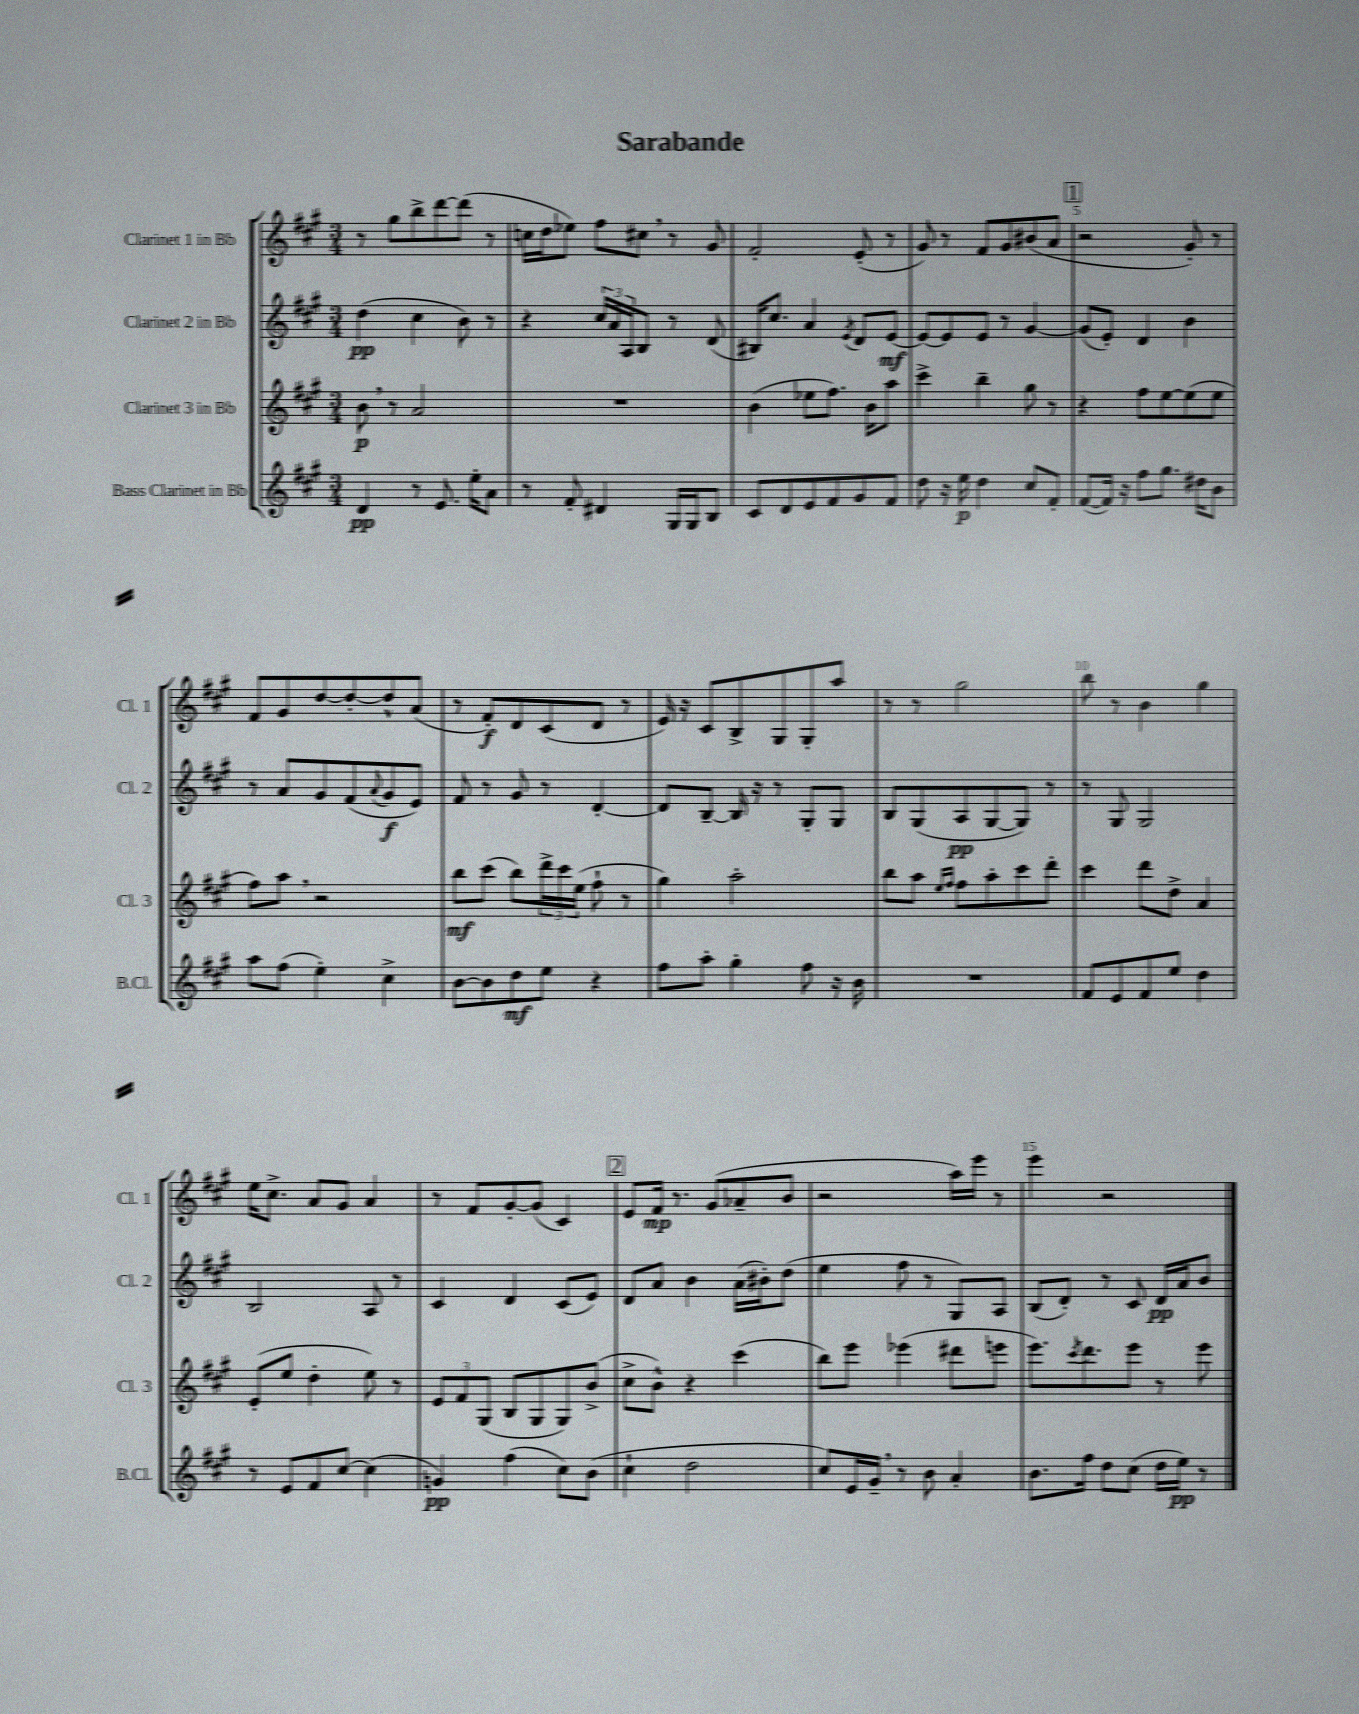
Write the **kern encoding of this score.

**kern	**dynam	**kern	**dynam	**kern	**dynam	**kern	**dynam
*part4	*part4	*part3	*part3	*part2	*part2	*part1	*part1
*staff4	*staff4	*staff3	*staff3	*staff2	*staff2	*staff1	*staff1
*I"Bass Clarinet in Bb	*	*I"Clarinet 3 in Bb	*	*I"Clarinet 2 in Bb	*	*I"Clarinet 1 in Bb	*
*I'B.Cl.	*	*I'Cl. 3	*	*I'Cl. 2	*	*I'Cl. 1	*
*clefG2	*	*clefG2	*	*clefG2	*	*clefG2	*
*k[f#c#g#]	*	*k[f#c#g#]	*	*k[f#c#g#]	*	*k[f#c#g#]	*
*M3/4	*	*M3/4	*	*M3/4	*	*M3/4	*
=1	=1	=1	=1	=1	=1	=1	=1
4d/	pp	8b,\	p	(4dd\	pp	8r	.
.	.	8r	.	.	.	8gg#\L	.
8r	.	2a/	.	4cc#\	.	8bb^\	.
8.e/	.	.	.	.	.	[8ddd\	.
.	.	.	.	8b\)	.	(8ddd\J]	.
16ee'\KL	.	.	.	.	.	.	.
8a\J	.	.	.	8r	.	8r	.
=2	=2	=2	=2	=2	=2	=2	=2
8r	.	2.r	.	4r	.	16ccn\LL	.
.	.	.	.	.	.	16dd\J	.
8f#'/	.	.	.	.	.	8ee-X\J)	.
4d#X/	.	.	.	24cc#/LL	.	8ff#\L	.
.	.	.	.	24a/	.	.	.
.	.	.	.	24A/J	.	.	.
.	.	.	.	8B/J	.	8cc#X,\J	.
16G#/LL	.	.	.	8r	.	8r	.
16G#/J	.	.	.	.	.	.	.
8B/J	.	.	.	(8d/	.	8g#/	.
=3	=3	=3	=3	=3	=3	=3	=3
8c#/L	.	(4b\	.	16B#X/KL)	.	2f#'/	.
.	.	.	.	8.cc#/J	.	.	.
8d/	.	.	.	.	.	.	.
8e/	.	8ee-X\L	.	4a/	.	.	.
8f#/	.	8.ff#\J)	.	.	.	.	.
.	.	.	.	8qe/	.	.	.
8g#/	.	.	.	8d/L	.	(8e'/	.
.	.	16b\KL	.	.	.	.	.
8f#/J	.	8aa\J	.	[8e/J	mf	8r	.
=4	=4	=4	=4	=4	=4	=4	=4
8dd\	.	4ccc#^\	.	8e/L_	.	8g#/)	.
16r	.	.	.	8e/]	.	8r	.
16ee\	p	.	.	.	.	.	.
4dd\	.	4bb~\	.	8e/J	.	8f#/L	.
.	.	.	.	8r	.	8g#/	.
8cc#/L	.	8gg#\	.	[4g#/	.	(8b#X/	.
8f#'/J	.	8r	.	.	.	8a/J	.
!!LO:REH:place=s1:t=1
=5	=5	=5	=5	=5	=5	=5	=5
([8f#/L	.	4r	.	(8g#/L]	.	2r	.
16f#/Jk])	.	.	.	8e'/J)	.	.	.
16r	.	.	.	.	.	.	.
8ff#\L	.	8ff#\L	.	4d/	.	.	.
8.gg#\J	.	[8ee\	.	.	.	.	.
.	.	(8ee\]	.	4b\	.	8g#'/)	.
16dd#X\KL	.	.	.	.	.	.	.
8b\J	.	8ee\J	.	.	.	8r	.
!!LO:LB:g=z
=6	=6	=6	=6	=6	=6	=6	=6
8aa\L	.	8ff#\L)	.	8r	.	8f#/L	.
(8ff#\J	.	8aa,\J	.	8a/L	.	8g#/	.
4ee'\)	.	2r	.	8g#/	.	[8dd/	.
.	.	.	.	(8f#/	.	8dd'/_	.
.	.	.	.	8qqa/	.	.	.
4cc#^\	.	.	.	8g#/	f	8dd^^/]	.
.	.	.	.	8e/J)	.	(8a/J	.
=7	=7	=7	=7	=7	=7	=7	=7
[8b\L	.	8bb\L	mf	8f#/	.	8r	.
8b\]	.	(8ccc#\J	.	8r	.	8f#'/L)	f
8dd\	mf	8bb\L)	.	8g#/	.	8d/	.
8ee\J	.	24ddd^\L	.	8r	.	(8c#/	.
.	.	24ccc#\	.	.	.	.	.
.	.	(24ee\JJ	.	.	.	.	.
4r	.	8ff#`\	.	[4d'/	.	8d/J	.
.	.	8r	.	.	.	8r	.
=8	=8	=8	=8	=8	=8	=8	=8
8ff#\L	.	4gg#\)	.	8d/L]	.	16e/)	.
.	.	.	.	.	.	16r	.
8aa'\J	.	.	.	[8B~/J	.	8c#/L	.
4gg#'\	.	2aa'\	.	16B/]	.	8B^/	.
.	.	.	.	16r	.	.	.
.	.	.	.	8r	.	8G#/	.
8ff#\	.	.	.	8G#'/L	.	8G#'/	.
16r	.	.	.	8G#/J	.	8aa/J	.
16b\	.	.	.	.	.	.	.
=9	=9	=9	=9	=9	=9	=9	=9
2.r	.	8bb\L	.	8B/L	.	8r	.
.	.	8aa\J	.	(8G#/	.	8r	.
.	.	16qqee/LL	.	.	.	.	.
.	.	16qqff#/JJ	.	.	.	.	.
.	.	8ff#\L	.	8A/	pp	2gg#\	.
.	.	8aa'\	.	[8G#/	.	.	.
.	.	8ccc#\	.	8G#/J])	.	.	.
.	.	8ddd'\J	.	8r	.	.	.
=10	=10	=10	=10	=10	=10	=10	=10
8f#/L	.	4ccc#\	.	8r	.	8bb\	.
8e/	.	.	.	8G#/	.	8r	.
8f#/	.	8ddd\L	.	2G#/	.	4b\	.
8ee/J	.	8dd^\J	.	.	.	.	.
4dd\	.	4a/	.	.	.	4gg#\	.
!!LO:LB:g=z
=11	=11	=11	=11	=11	=11	=11	=11
8r	.	(8e'/L	.	2B/	.	16ee\KL	.
.	.	.	.	.	.	8.cc#^\J	.
8e/L	.	8ee/J	.	.	.	.	.
8f#/	.	4dd'\	.	.	.	8a/L	.
[8cc#/J	.	.	.	.	.	8g#/J	.
(4cc#\]	.	8ee\)	.	8A/	.	4a/	.
.	.	8r	.	8r	.	.	.
=12	=12	=12	=12	=12	=12	=12	=12
4gn/)	pp	12e/L	.	4c#/	.	8r	.
.	.	12f#/	.	.	.	.	.
.	.	.	.	.	.	8f#/L	.
.	.	(12G#/J	.	.	.	.	.
(4ff#\	.	8B/L	.	4d/	.	[8g#'/	.
.	.	8G#/	.	.	.	(8g#/J]	.
8cc#\L)	.	8G#/)	.	(8c#/L	.	4c#/)	.
(8b\J	.	(8b^/J	.	8e/J)	.	.	.
!!LO:REH:place=s1:t=2
=13	=13	=13	=13	=13	=13	=13	=13
4cc#`\	.	8cc#^\L	.	8d/L	.	8e/L	.
.	.	8b^^\J)	.	8a/J	.	16f#/Jk	mp
.	.	.	.	.	.	8.r	.
2dd\	.	4r	.	4b\	.	.	.
.	.	.	.	.	.	(8g#/L	.
.	.	(4ccc#\	.	(16a\LL	.	8a-X~/	.
.	.	.	.	16b#X'\J)	.	.	.
.	.	.	.	(8dd\J	.	8b/J	.
=14	=14	=14	=14	=14	=14	=14	=14
8cc#/L)	.	8bb\L)	.	4ee\	.	2r	.
16e/L	.	8eee\J	.	.	.	.	.
16g#~,/JJ	.	.	.	.	.	.	.
8r	.	(4eee-X\	.	8ff#\	.	.	.
8b\	.	.	.	8r	.	.	.
4a'/	.	8ddd#X\L	.	8G#/L)	.	16aa\LL)	.
.	.	.	.	.	.	16eee\JJ	.
.	.	8eeen\J	.	8A/J	.	8r	.
=15	=15	=15	=15	=15	=15	=15	=15
8.b\L	.	8.eee\L)	.	(8B/L	.	4eee\	.
.	.	.	.	8d'/J)	.	.	.
.	.	8qccc#/	.	.	.	.	.
16ff#\Jk	.	8.ddd\	.	.	.	.	.
8dd\L	.	.	.	8r	.	2r	.
(8cc#\J	.	8eee\J	.	8c#/	.	.	.
16dd\LL	.	8r	.	16d/LL	pp	.	.
16ee\JJ)	pp	.	.	16a/J	.	.	.
8r	.	8eee\	.	8b/J	.	.	.
==	==	==	==	==	==	==	==
*-	*-	*-	*-	*-	*-	*-	*-
